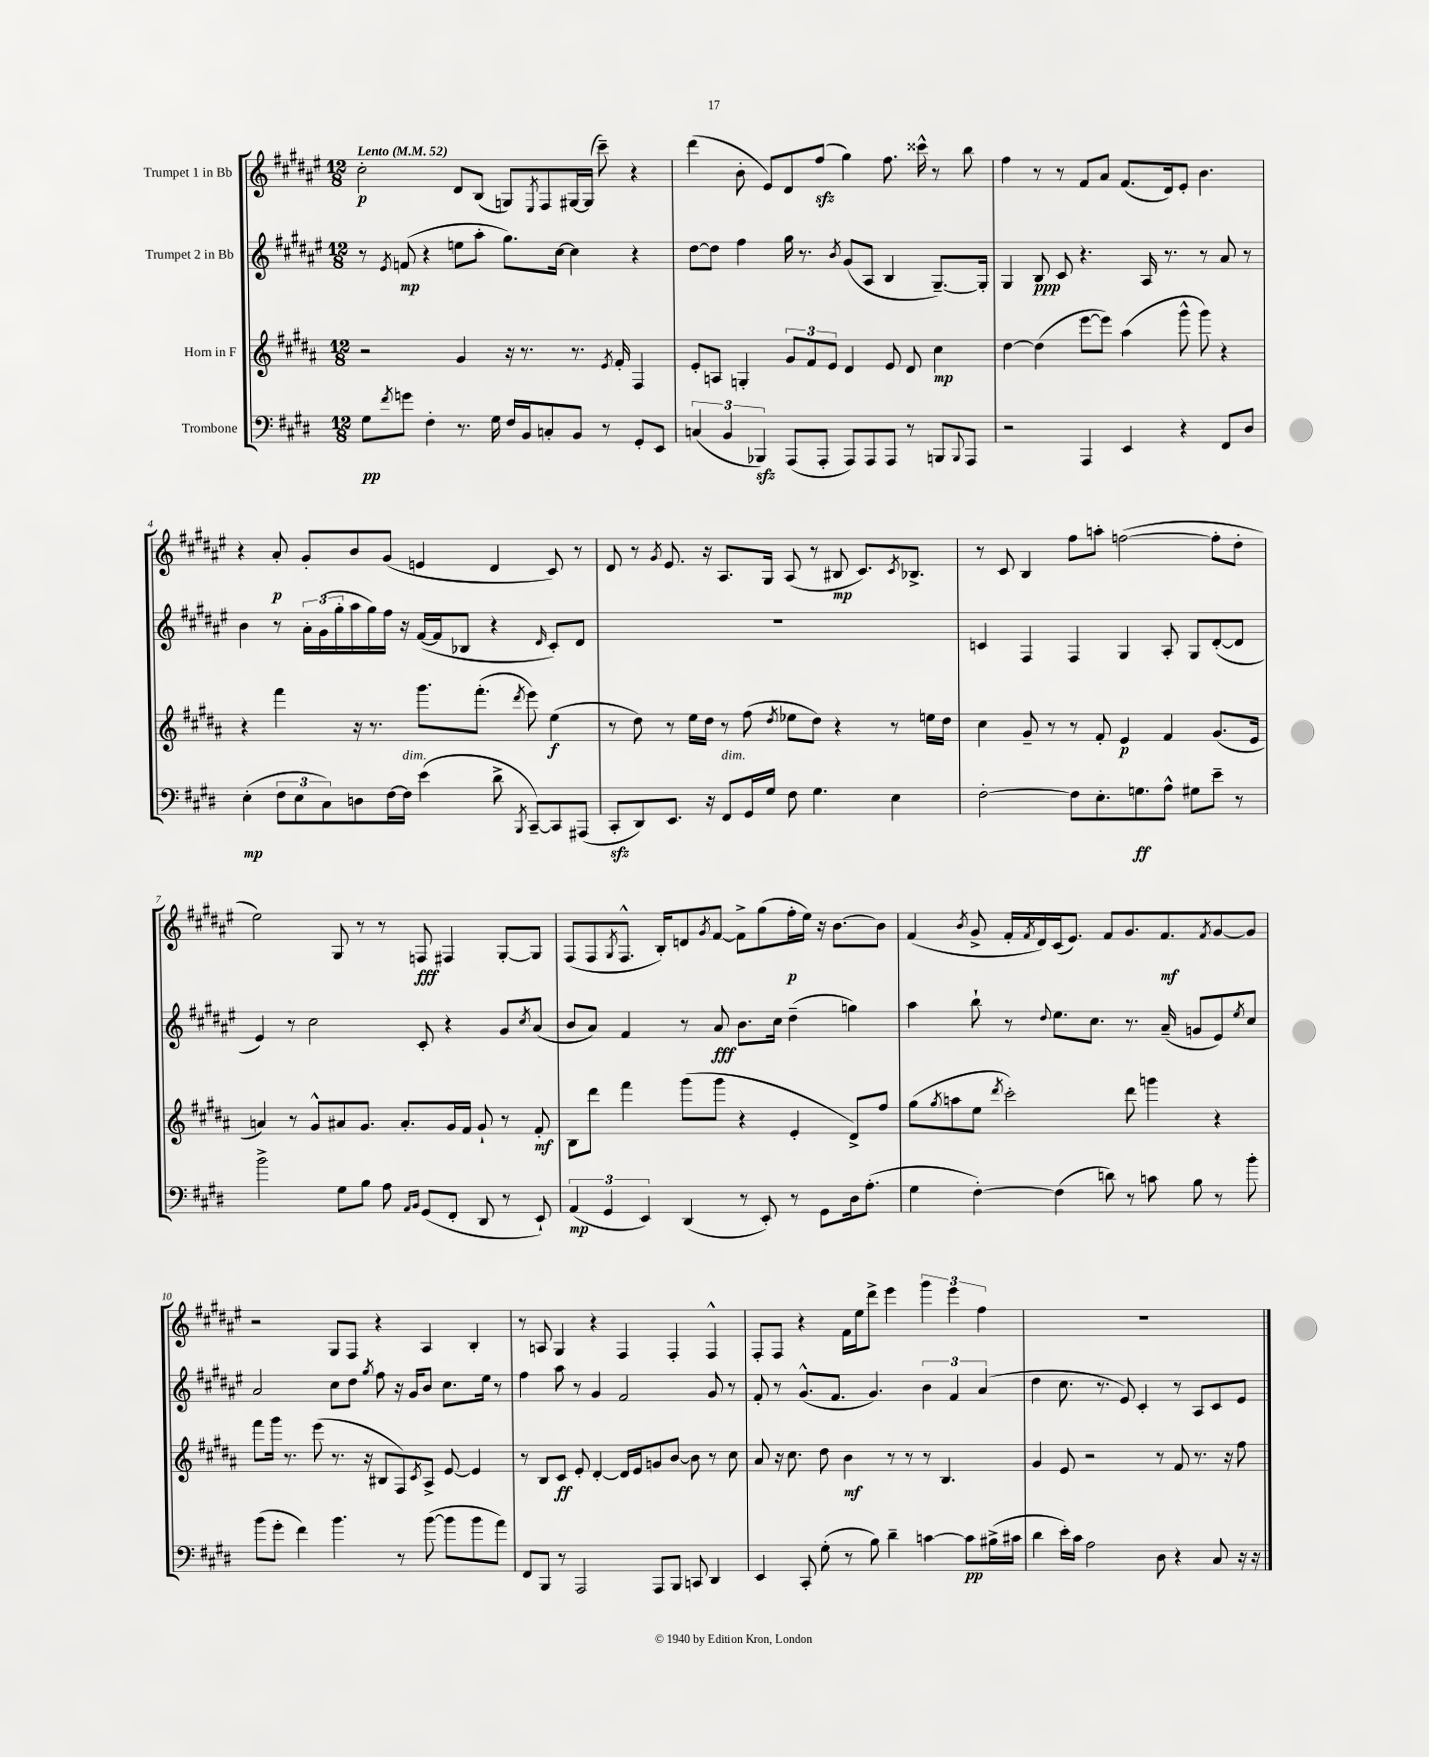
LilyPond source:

<<
\new StaffGroup <<
\new Staff = "s0" \with { instrumentName = "Trumpet 1 in Bb" } {
    \clef treble \key fis \major \numericTimeSignature \time 12/8 \tempo "Lento" 4 = 52
    cis''2-.\p dis'8 b8( g8) \acciaccatura { eis8 } fis8 gis16~ gis16( cis'''8--) r4 |
    dis'''4( b'8-. eis'8) dis'8 fis''8\sfz( gis''4) fis''8. cisis'''16-^ r8 b''8 |
    fis''4 r8 r8 fis'8 ais'8 fis'8.( dis'16) eis'8-. b'4. |
    r4 ais'8-.\p gis'8-. b'8 gis'8( e'4 dis'4 cis'8) r8 |
    dis'8 r8 \acciaccatura { gis'8 } eis'8. r16 ais8. gis16 ais8( r8 bis8\mp cis'8.) \acciaccatura { cis'8 } bes8.-> |
    r8 cis'8 b4 fis''8 a''8-. f''2~( f''8-. dis''8-. |
    eis''2) gis8 r8 r8 f8\fff fis4 gis8~-. gis8 |
    fis8( fis8 \acciaccatura { gis8 } fis8.-^ b16-.) d'8 \acciaccatura { gis'8 } fis'8~ fis'8-> gis''8( fis''16-.\p eis''16) r16 b'8.~ b'8 |
    fis'4( \acciaccatura { b'8 } gis'8-> fis'16-. \acciaccatura { fis'8 } dis'16) cis'16( eis'8.) fis'8 gis'8. fis'8.\mf \acciaccatura { fis'8 } gis'8~ gis'8 |
    r2 gis8 fis8 r4 ais4 b4-. |
    r8 a8 gis4 r4 fis4 fis4-. fis4-^ |
    fis8-. fis8 r4 fis'16 eis''16 dis'''8-> eis'''4 \tuplet 3/2 { gis'''4 eis'''4 fis''4 } |
    R1. \bar "|." |
}
\new Staff = "s1" \with { instrumentName = "Trumpet 2 in Bb" } {
    \clef treble \key fis \major \numericTimeSignature \time 12/8
    r8 \acciaccatura { eis'8 } f'8\mp( r4 e''8 ais''8-. gis''8.) cis''16~ cis''4 r4 |
    dis''8~ dis''8 fis''4 gis''16 r8. \acciaccatura { b'8 } gis'8( ais8 b4 gis8.~--) gis16-. |
    gis4 b8\ppp cis'8 r4. ais16 r8. r8 ais'8 r8 |
    b'4 r8 \tuplet 3/2 { ais'16-. gis'16( gis''16-. } ais''16 gis''16) fis''16 r16 fis'16~( fis'16 bes8 r4 \grace { dis'16 } cis'8-.) dis'8 |
    R1. |
    c'4 fis4 fis4 gis4 ais8-. gis8 dis'8~-.( dis'8 |
    eis'4) r8 cis''2 cis'8-. r4 gis'8 \acciaccatura { cis''8 } ais'8( |
    b'8 ais'8) fis'4 r8 ais'8\fff b'8. cis''16 dis''4--( g''4) |
    ais''4 b''8-! r8 \appoggiatura { dis''8 } eis''8. cis''8. r8. ais'16--( g'8 eis'8) \acciaccatura { eis''8 } cis''8 |
    ais'2 cis''8 dis''8 \acciaccatura { gis''8 } fis''8 r16 gis'16 b'8 cis''8. eis''16 r8 |
    fis''4 ais''8 r8 gis'4 fis'2 gis'8 r8 |
    fis'8-. r8 gis'8.-^( fis'8. gis'4.) \tuplet 3/2 { b'4 fis'4 ais'4( } |
    dis''4 cis''8. r8. eis'8) cis'4-. r8 ais8 cis'8 eis'8 \bar "|." |
}
\new Staff = "s2" \with { instrumentName = "Horn in F" } {
    \clef treble \key b \major \numericTimeSignature \time 12/8
    r2 gis'4 r16 r8. r8. \acciaccatura { e'8 } fis'16-. fis4 |
    e'8-. a8 g4-. \tuplet 3/2 { gis'8 fis'8 e'8 } dis'4 e'8 dis'8 cis''4\mp |
    dis''4~ dis''4( e'''8~ e'''8) ais''4( gis'''8-^ gis'''8) r4 |
    r4 fis'''4 r16 r8. gis'''8. fis'''8.-.( \acciaccatura { dis'''8 } e'''8) e''4\f( |
    r8 dis''8) r8 e''16 dis''16 r8 fis''8( \acciaccatura { dis''8 } ees''8 dis''8) r4 r8 e''16 dis''16 |
    cis''4 gis'8-- r8 r8 fis'8-. e'4\p fis'4 gis'8.( e'16 |
    a'4) r8 gis'8-^ ais'8 gis'8. ais'8.-. gis'16 fis'16 gis'8-! r8 fis'8-.\mf |
    b8 dis'''8 fis'''4 gis'''8( gis'''8 r4 e'4-. dis'8->) fis''8 |
    gis''8( \acciaccatura { gis''8 } a''8 e''8 \acciaccatura { dis'''8 } cis'''2-.) dis'''8 g'''4 r4 |
    fis'''8 gis'''16 r8. e'''8( r8. r16 bis8 fis8) \acciaccatura { cis'8 } ais8-> e'8~ e'4 |
    r8 b8 cis'8\ff e'8-. dis'4~-. dis'16 e'16 g'8 b'8~ b'8 r8 cis''8 |
    ais'8 r16 cis''8. dis''8 b'4\mf r8 r8 r8 b4. |
    gis'4 e'8 r2 r8 fis'8 r8. r16 fis''8 \bar "|." |
}
\new Staff = "s3" \with { instrumentName = "Trombone" } {
    \clef bass \key e \major \numericTimeSignature \time 12/8
    gis8\pp \acciaccatura { fis'8 } g'8 fis4-. r8. gis16 fis16 b,16 c8-. b,8 r8 gis,8-. e,8 |
    \tuplet 3/2 { c4( b,4 bes,,4\sfz) } a,,8( a,,8-. a,,8) a,,8 a,,8 r8 b,,8 \appoggiatura { b,,8 } a,,8 |
    r2 a,,4 e,4 r4 fis,8 dis8 |
    e4-.\mp( \tuplet 3/2 { fis8 e8 cis8) } d8 fis16~ fis16^\markup { \italic "dim." } e'4( dis'8-> \acciaccatura { b,,8 } cis,8~--) cis,8 ais,,8( |
    cis,8-.\sfz dis,8) e,8. r16 fis,8^\markup { \italic "dim." } gis,16 gis16 fis8 gis4. e4 |
    fis2~-. fis8 e8.-. g8.\ff a8-^ gis8 e'8-- r8 |
    b'2-> gis8 b8 a8 \grace { a,16 b,16 } gis,8( fis,8-. dis,8 r8 e,8-!) |
    \tuplet 3/2 { a,4\mp( gis,4 e,4) } dis,4( r8 e,8-.) r8 gis,8 dis16 a8.-.( |
    gis4 fis4~-.) fis4( d'8) r8 c'8 b8 r8 b'8-. |
    b'8( gis'8-. fis'4) b'4. r8 b'8~( b'8 b'8 a'8) |
    fis,8 b,,8 r8 a,,2 a,,8 b,,8 c,8 dis,4 |
    e,4 cis,8-. gis8-.( r8 b8) dis'4-- c'4~ c'8\pp bis16->( cis'16 |
    dis'4 e'16-.) cis'16 a2 dis8 r4 cis8 r16 r16 \bar "|." |
}
>>
>>
